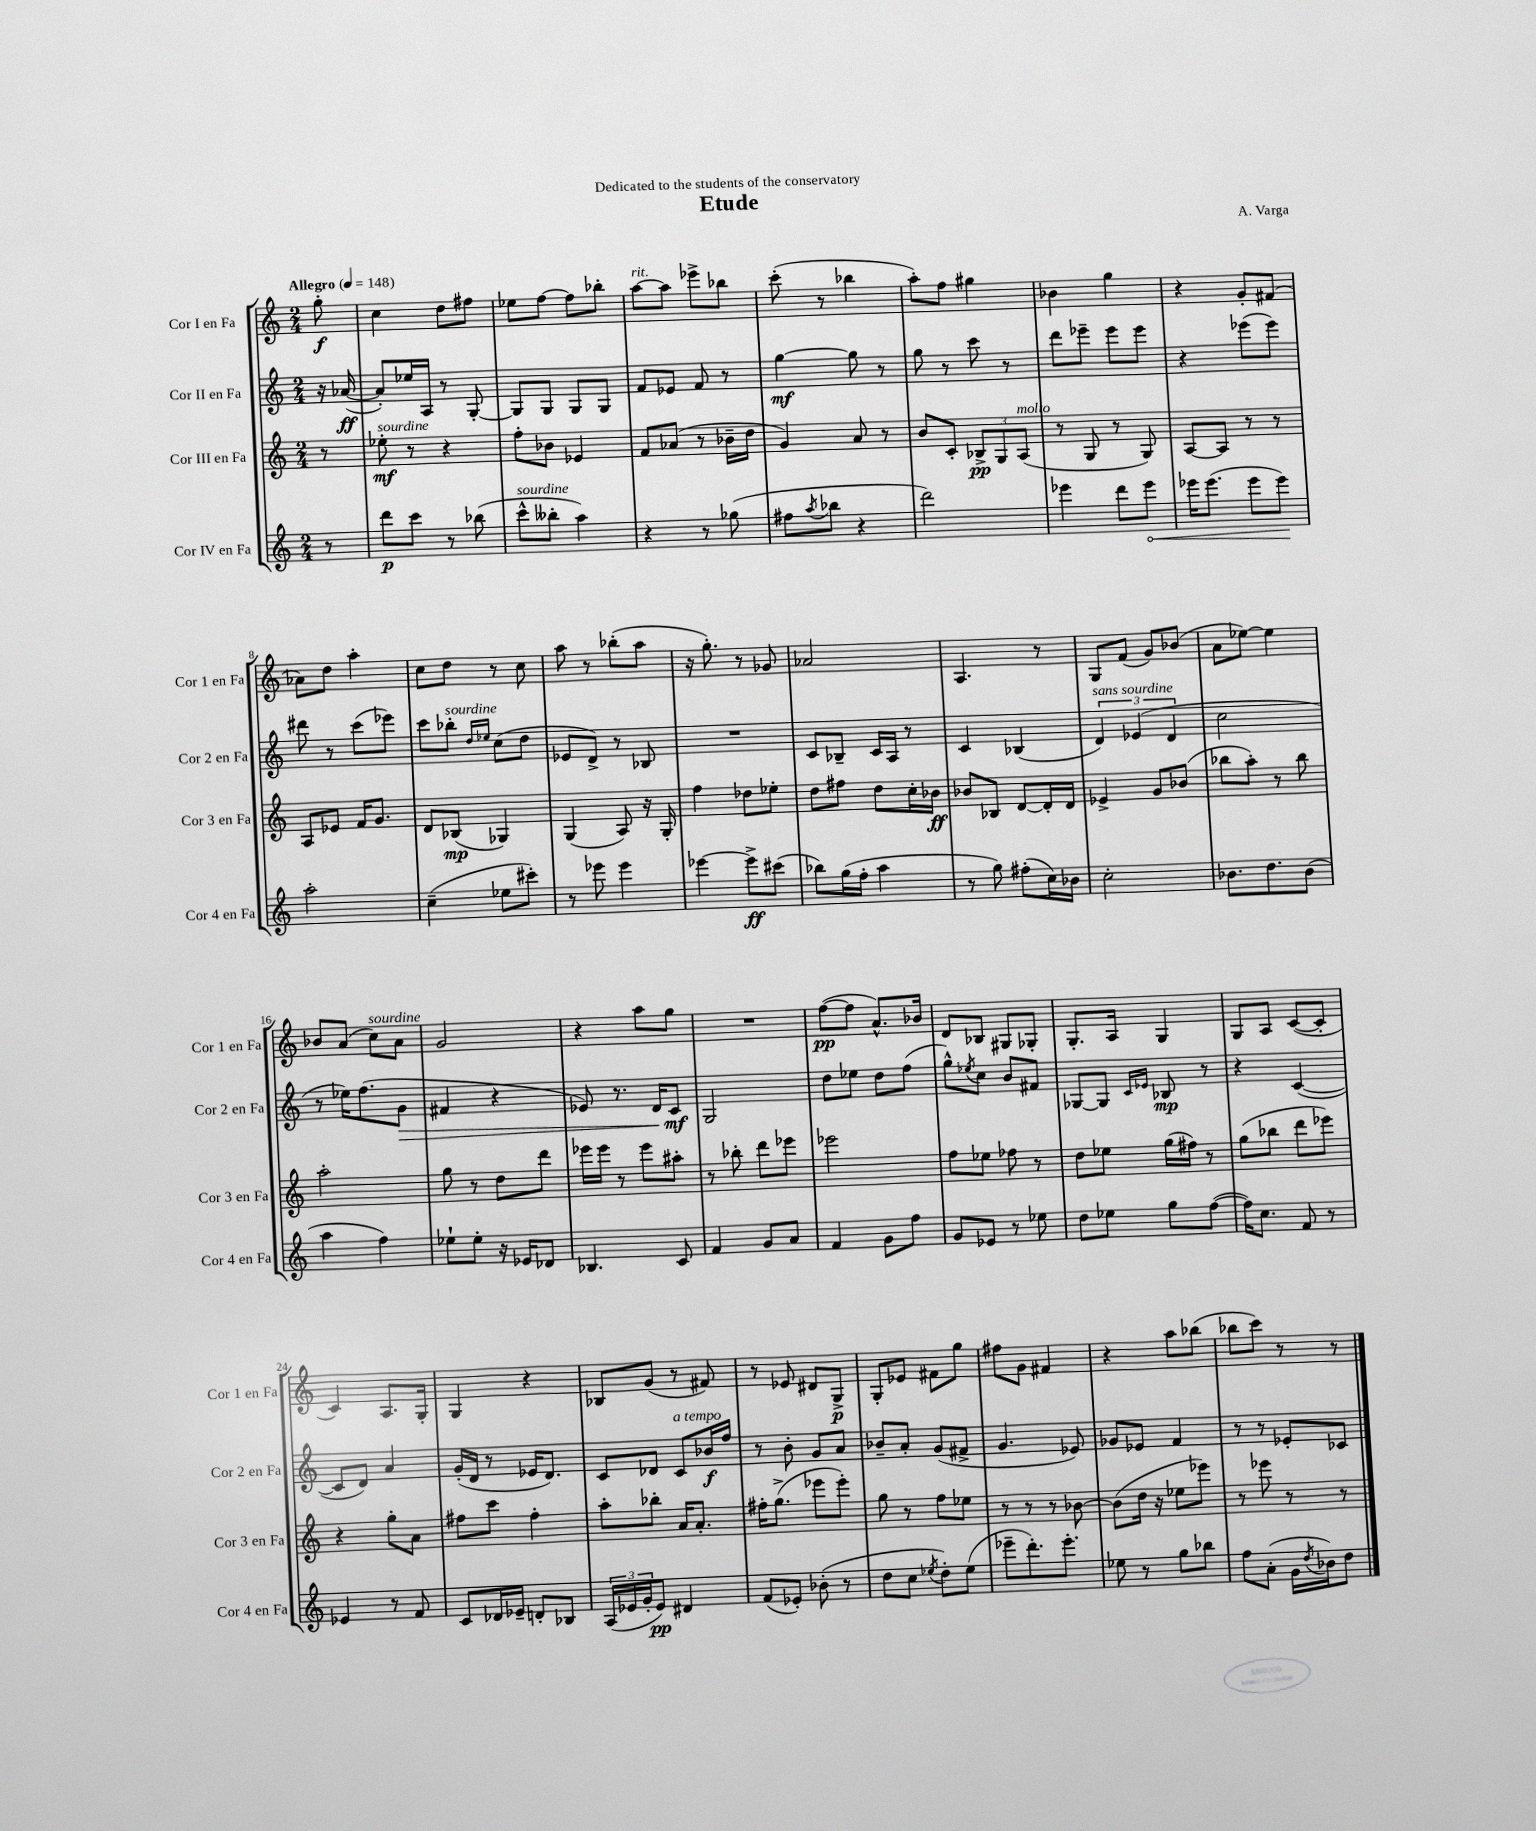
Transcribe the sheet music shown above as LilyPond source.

\header { title = "Etude" composer = "A. Varga" dedication = "Dedicated to the students of the conservatory" }
<<
\new StaffGroup <<
\new Staff = "s0" \with { instrumentName = "Cor I en Fa" shortInstrumentName = "Cor 1 en Fa" } {
    \clef treble \key c \major \numericTimeSignature \time 2/4 \partial 8 \tempo "Allegro" 4 = 148
    g''8-.\f |
    c''4 d''8 fis''8 |
    ees''8 f''8~ f''8 bes''8-. |
    a''8~^\markup { \italic "rit." } a''8 ees'''8-> bes''8 |
    c'''8-.( r8 bes''4 |
    a''8-.) f''8 gis''4 |
    bes'4 g''4 |
    r4 g'8-. fis'8( |
    aes'8) d''8 a''4-. |
    c''8 d''8 r8 c''8 |
    a''8 r8 bes''8-.( a''8 |
    r16 g''8.-.) r8 ges'8 |
    aes'2 |
    a4. r8 |
    g8 f'8( g'8) bes'8( |
    a'8 ees''8~) ees''4 |
    bes'8 a'8( c''8^\markup { \italic "sourdine" }) a'8 |
    g'2 |
    r4 a''8 g''8 |
    R2 |
    f''8~\pp( f''8 a'8.-^) bes'16 |
    d'8 bes8 gis8 ges8-. |
    g8.-. a16 g4 |
    g8 a8 c'8~( c'8-. |
    c'4) a8. g16-. |
    g4 r4 |
    bes8 g'8( r8 fis'8) |
    r8 ees'8 dis'8 g8->\p |
    g8-. ees'8 fis'8 g''8 |
    fis''8 g'8 fis'4 |
    r4 a''8 bes''8( |
    bes''8 c'''8) r8 r8 \bar "|." |
}
\new Staff = "s1" \with { instrumentName = "Cor II en Fa" shortInstrumentName = "Cor 2 en Fa" } {
    \clef treble \key c \major \numericTimeSignature \time 2/4 \partial 8
    r16 aes'16~\ff( |
    aes'8-.) ees''16 a16 r8 g8~-. |
    g8 g8 g8 g8 |
    f'8 ees'8 f'8 r8 |
    g''4~\mf g''8 r8 |
    g''8 r8 c'''8 r8 |
    d'''8 ees'''8-- ees'''8 ees'''8 |
    r4 ees'''8( ees'''8) |
    dis'''8 r8 c'''8( ees'''8) |
    c'''8 bes''8-.^\markup { \italic "sourdine" } \grace { d''16 ees''16 } c''8( d''8 |
    ees'8 d'8->) r8 bes8 |
    R2 |
    c'8 bes8-- c'16 a16 r8 |
    c'4 bes4( |
    \tuplet 3/2 { d'4^\markup { \italic "sans sourdine" }) ees'4( d'4 } |
    c''2 |
    r8 ees''16) f''8.( g'8\> |
    fis'4 r4 |
    ees'8) r8. d'16 c'8\mf\! |
    g2 |
    d''8 ees''8 d''8 f''8( |
    g''8-^) \acciaccatura { ees''8 } c''8 b'8 fis'8 |
    ges8~ ges8 \grace { c'16 ees'16 } bes8\mp r8 |
    r4 c'4~( |
    c'8 d'8) a'4 |
    g'16-.( d'16 r8 ees'16 d'8.) |
    c'8 des'8 c'8^\markup { \italic "a tempo" } bes'16\f f''16 |
    r8 b'8-. g'8 a'8 |
    bes'8-- a'8-. g'8( fis'8-> |
    g'4. ees'8) |
    ges'8 ees'8 f'4 |
    r8 r8 ees'8-. ces'8 \bar "|." |
}
\new Staff = "s2" \with { instrumentName = "Cor III en Fa" shortInstrumentName = "Cor 3 en Fa" } {
    \clef treble \key c \major \numericTimeSignature \time 2/4 \partial 8
    r8 |
    ees''8-.\mf^\markup { \italic "sourdine" } r8 r4 |
    f''8-. bes'8 ees'4 |
    f'8 aes'8( r8 bes'16-- d''16 |
    g'4) a'8 r8 |
    b'8 c'8-. \tuplet 3/2 { bes8->\pp g8 a8^\markup { \italic "molto" }( } |
    r8 g8 r8 g8) |
    a8~ a8 r8 r8 |
    a8 ees'8 f'16 g'8. |
    d'8 bes8\mp( ges4) |
    g4( a8) r16 g16-. |
    f''4 des''8 ees''8-. |
    d''8 fis''8 d''8 c''16-. bes'16\ff |
    bes'8 bes8 d'8~ d'16-. d'16 |
    ees'4-> g'8 bes'8( |
    bes''8 a''8-.) r8 bes''8 |
    a''2-. |
    g''8 r8 d''8 d'''8 |
    ees'''16 ees'''16 r8 ees'''8 ais''8-. |
    r8 bes''8-. d'''8 ees'''8 |
    ees'''2 |
    f''8 ees''8 fes''8 r8 |
    d''8 ees''8 g''16( fis''16) r8 |
    g''8( bes''8 d'''8 ees'''8) |
    r4 g''8-. a'8 |
    fis''8 c'''8 fis''4-. |
    a''8-. bes''8-. a'16 a'8.-. |
    fis''16-. g''8.->( ees'''8 ees'''8-.) |
    g''8 r8 f''8 ees''8 |
    r8 r8 r8 bes'8~ |
    bes'8( d''16 r16 ees''8 ees'''8) |
    r8 ees'''8 r8 r8 \bar "|." |
}
\new Staff = "s3" \with { instrumentName = "Cor IV en Fa" shortInstrumentName = "Cor 4 en Fa" } {
    \clef treble \key c \major \numericTimeSignature \time 2/4 \partial 8
    r8 |
    d'''8\p c'''8 r8 bes''8( |
    c'''8-^^\markup { \italic "sourdine" } beses''8-. a''4) |
    r4 r8 ges''8( |
    fis''8 \acciaccatura { a''8 } bes''8 r4 |
    d'''2) |
    ees'''4 d'''8 \once \override Hairpin.circled-tip = ##t ees'''8\< |
    ees'''16 ees'''8.( ees'''8 ees'''8\!) |
    a''2-. |
    c''4--( ees''8 cis'''8-.) |
    r8 ees'''8 ees'''4 |
    ees'''4~ ees'''8->\ff cis'''8( |
    bes''8) g''16( f''16-. a''4 |
    r8 g''8) fis''8-.( c''16) bes'16 |
    c''2-. |
    bes'8. d''8. bes'8( |
    a''4 f''4) |
    ees''8-! ees''8-. r16 ees'16 des'8 |
    bes4. c'8 |
    f'4 g'8 a'8 |
    f'4 g'8 f''8 |
    g'8 ees'8 r8 ees''8 |
    d''8 ees''8 g''8 f''8~( |
    f''16) c''8. f'8 r8 |
    ees'4 r8 f'8 |
    c'8 des'16 ees'16-- d'8-. bes8 |
    \tuplet 3/2 { a16( ees'16 g'16-. } ees'8\pp) dis'4 |
    f'8( ees'8-.) bes'8-.( r8 |
    d''8 c''8 \acciaccatura { ees''8 } d''8-.) ees''8( |
    ees'''8-- d'''8.-.) ees'''8.-. |
    ees''8 r8 g''8 bes''8 |
    f''8 a'8-.( g'16 \acciaccatura { d''8 } bes'16) d''8 \bar "|." |
}
>>
>>
